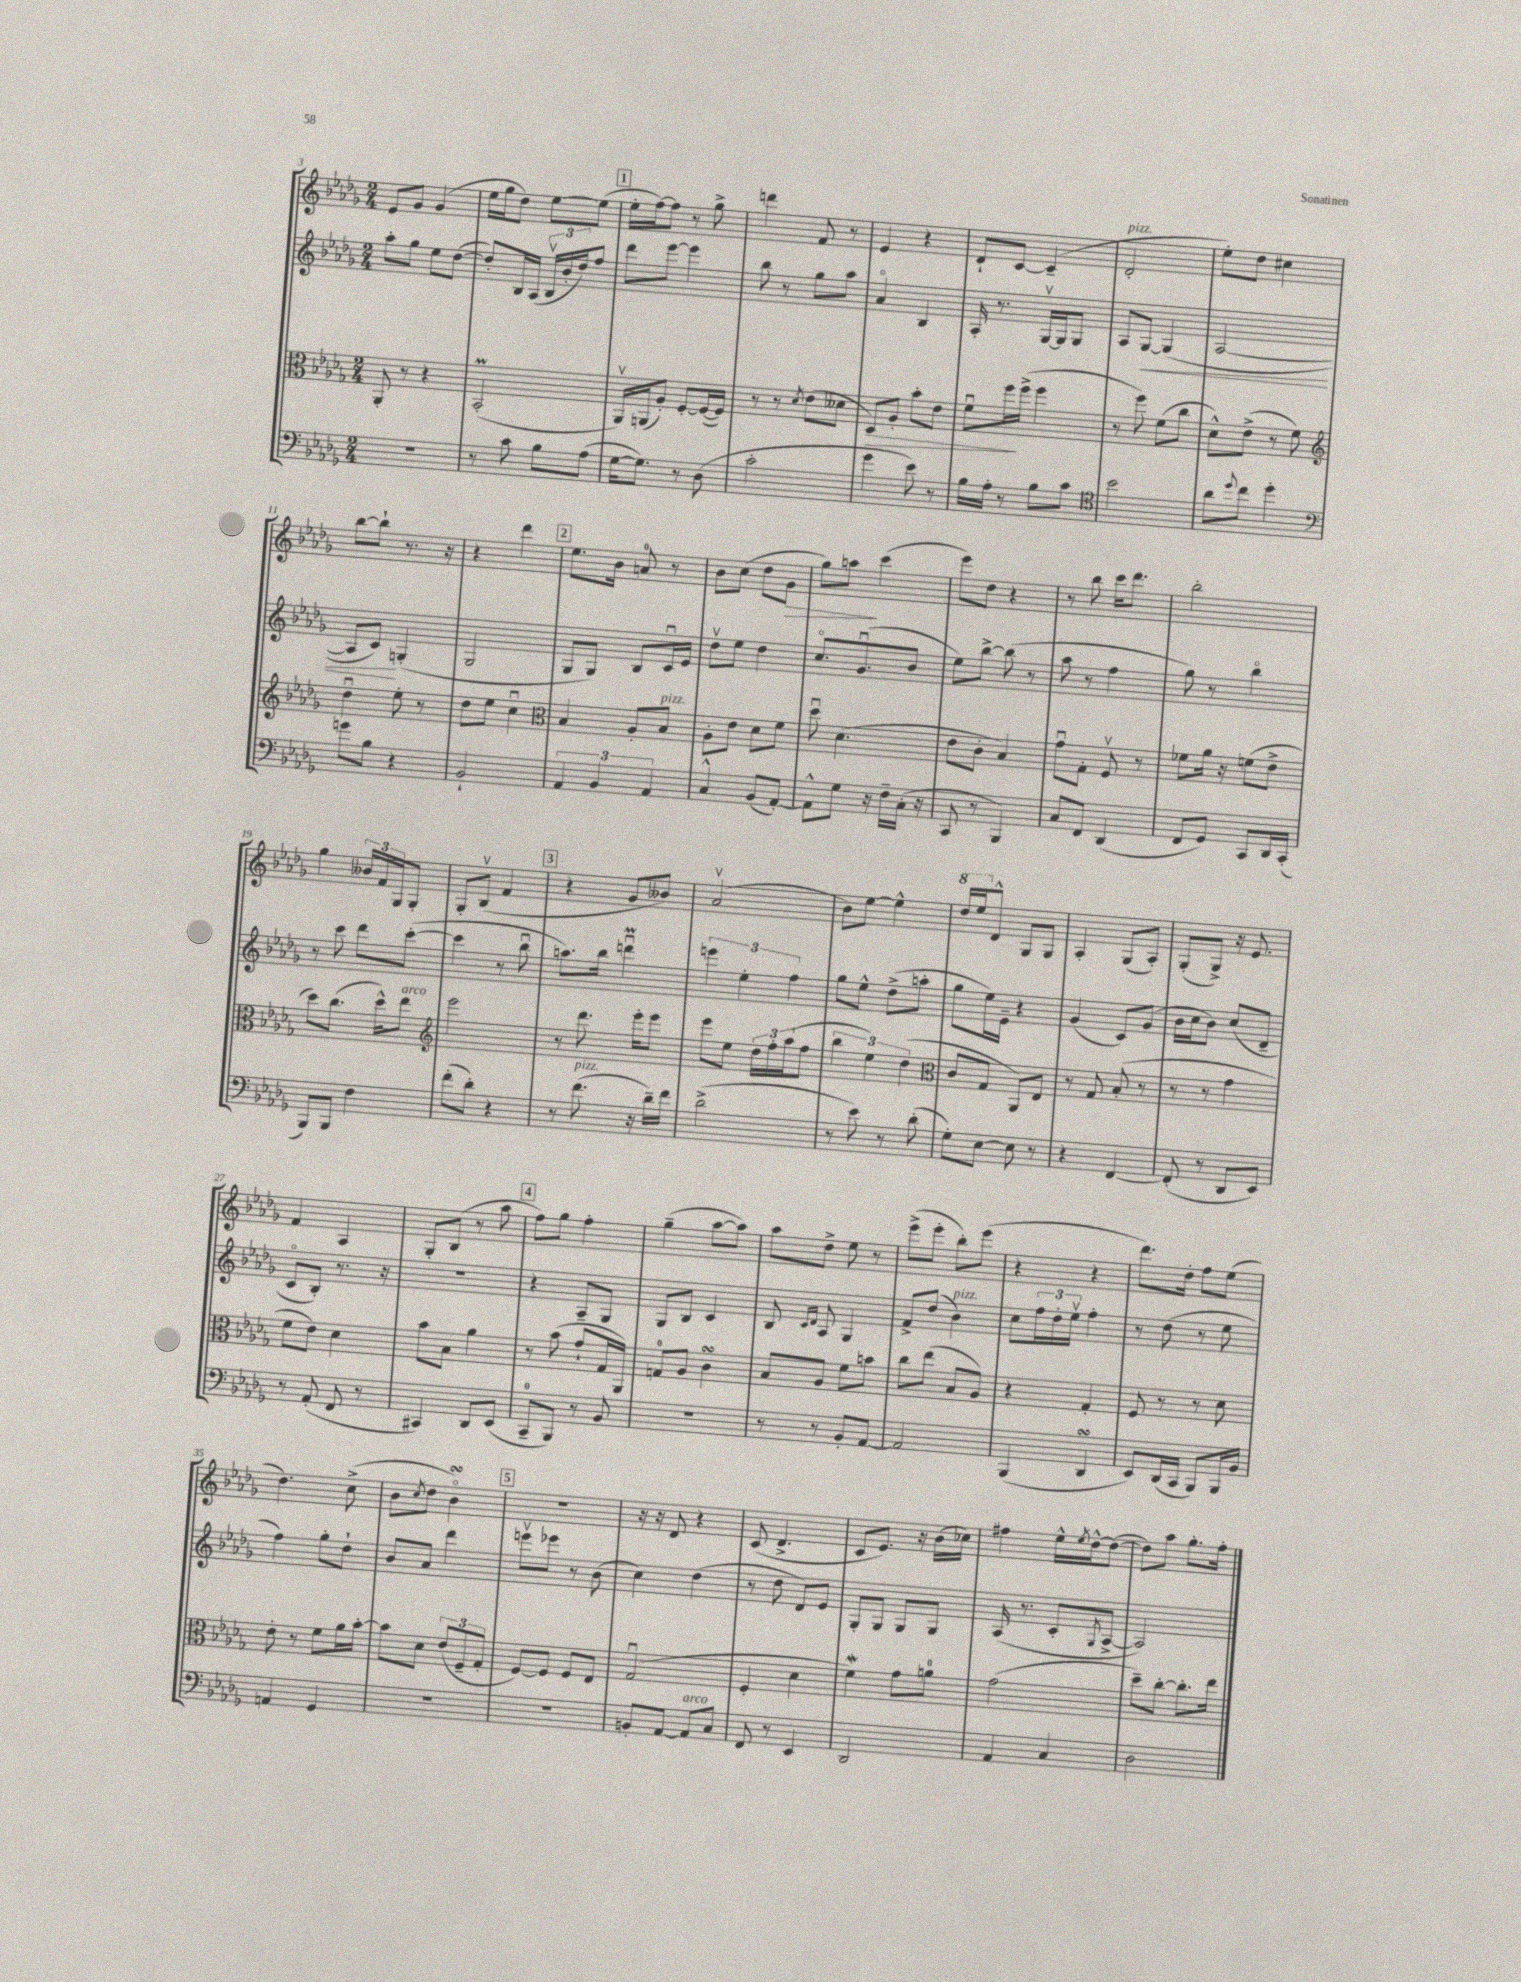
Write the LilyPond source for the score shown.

<<
\new StaffGroup <<
\new Staff = "s0" {
    \clef treble \key des \major \numericTimeSignature \time 2/4
    ees'8 ges'8 ges'4( |
    ees''16 ges''16 des''8) ees''8~ ees''8( |
    \mark \markup { \box "1" } ees''16-. f''16~) f''8 r8 ges''8-> |
    d'''4 f'8 r8 |
    ees'4 r4 |
    des'8-! c'8~ c'4--( |
    des'2-.^\markup { \italic "pizz." } |
    ees''8-.) des''8 cis''4 |
    bes''8~ bes''8-! r8. r16 |
    r4 des'''4 |
    \mark \markup { \box "2" } ees''8. bes'16 a'8-0 r8 |
    bes'8 c''8( des''8 ges'8\> |
    ges''8) a''8\! c'''4( |
    ees'''8) des''8 r4 |
    r8 bes''8 c'''16 des'''8. |
    bes''2-. |
    ges''4 \tuplet 3/2 { beses'16 f'16 ges16 } ges8-. |
    ges8-. bes8\upbow( f'4 |
    \mark \markup { \box "3" } r4 ges'8 beses'8) |
    aes'2\upbow( |
    bes'8) ees''8~ ees''4-^ |
    \ottava #1 des'''16 ees'''16 \ottava #0 des'8-^ ges8 ges8 |
    aes4-. ges8( aes8-.) |
    ges8-.( ges8->) r16 ees'8. |
    f'4 aes4 |
    ges8-. bes8( r8 aes''8 |
    \mark \markup { \box "4" } f''8) ges''8 f''4-. |
    ges''4--( aes''8~ aes''8) |
    aes''8 des''8-> ees''8 r8 |
    ees'''8->( ees'''8-. bes''8-.) ees'''8( |
    r4 r4 |
    des'''8.) des''16-. f''8 ees''8( |
    des''4.) c''8->( |
    bes'8 \acciaccatura { c''8 } des''8 bes'4\flageolet\turn) |
    \mark \markup { \box "5" } R2 |
    r16 r16 des'8 r4 |
    c'8( des'4.-> |
    c'8 ees'8.) r16 bes'16( ces''16) |
    fis''4 ees''16-^ \acciaccatura { ees''8 } des''16~-^ des''8~( |
    des''8) aes''8 ges''8.-. f''16-. \bar "|." |
}
\new Staff = "s1" {
    \clef treble \key des \major \numericTimeSignature \time 2/4
    aes''8-. ges''8 ees''8 des''8~( |
    des''8-.) bes16 aes16( \tuplet 3/2 { bes16\upbow bes'16-. des''16) } f''8 |
    \mark \markup { \box "1" } des'''8 ees'''8~ ees'''4 |
    bes''8 r8 ges''8 aes''8 |
    aes'4\flageolet bes4 |
    aes16-. r8. ges16~\upbow ges16 ges8 |
    aes8 ges8~\< ges4( |
    aes2~ |
    aes8 c'8\!) g4-.( |
    ges2 |
    \mark \markup { \box "2" } ges8 ges8) bes8 c'16\downbow ees'16 |
    des''8\upbow ees''8 des''4 |
    c''8.\flageolet ges'8.\downbow( bes'8 |
    ees''8) bes''8~-> bes''8( r8 |
    aes''8 r8 f''4 |
    ges''8) r8 bes''4\flageolet |
    r8 c'''8 des'''8 c'''8~-.( |
    c'''4 r8 bes''8\downbow |
    \mark \markup { \box "3" } a''8.) bes''16 d'''4\downbow\prall |
    \tuplet 3/2 { e'''4 ees''4-. f''4 } |
    ges''8 ees''8-^ des''8->( a''8-. |
    ges''8 ees''16) ees'16-- r4 |
    ges'4( c'8) ges'8( |
    bes'16 c''16 bes'8) c''8( des'8-- |
    c'8\flageolet bes8-.) r8. r16 |
    R2 |
    \mark \markup { \box "4" } r4 aes8-- ges8 |
    ges8 bes8 c'4 |
    bes8 \grace { c'16 des'16 } aes8 ges4 |
    f'8-> des''8( bes'4^\markup { \italic "pizz." }) |
    c''8 \tuplet 3/2 { f''16 des''16-. ees''16\upbow } f''4-. |
    r8 des''8( r8 ees''8 |
    f''4) ges''8-. des''8-! |
    bes'8 aes'8 des'''4 |
    \mark \markup { \box "5" } e'''8\upbow ees'''8 r8 bes'8( |
    c''4) des''4( |
    r8 des''8 des'8) ees'8 |
    ges8-. ges8 ges8 ges8 |
    aes16( r8. c'8-. \acciaccatura { ges8 } aes8~-> |
    aes2) \bar "|." |
}
\new Staff = "s2" {
    \clef alto \key des \major \numericTimeSignature \time 2/4
    aes,8-. r8 r4 |
    bes,2-.\prall( |
    \mark \markup { \box "1" } aes,16\upbow) a,16( aes8-.) f8~-. f16~( f16) |
    r8 r8 \acciaccatura { des'8 } ees'8( deses'8 |
    des8\>) aes8-. bes'8-. ees'8 |
    f'8\downbow f''16\! f''16->( f''4 |
    r8 f''8) f'8( c''8 |
    des'8-^) ees'8->( r8 f'8) |
    \clef treble des''4\downbow ees''8-. r8 |
    des''8 ees''8 c''4\downbow |
    \mark \markup { \box "2" } \clef alto bes4 aes8-. bes8^\markup { \italic "pizz." } |
    aes8-. ees'8 des'8 f'8 |
    des''8\downbow des'4.( |
    ees'8 c'8-. bes4) |
    ges'8\downbow ges8-. f8\upbow r8 |
    fes'8 aes'16 r16 f'8( ees'8-> |
    des''8) c''8.( des''16-^) ees''8^\markup { \italic "arco" } |
    \clef treble ees'''2 |
    \mark \markup { \box "3" } r8 des'''8. ees'''16-. ees'''8 |
    ees'''8 ees''8 \tuplet 3/2 { des''16 f''16-. aes''16( } f''8 |
    \tuplet 3/2 { bes''4 ees''4) des''4( } |
    \clef alto c'8 ges8 aes,8) ees8 |
    r8 ges8 bes8-.( r8 |
    r8 r8 ges'4 |
    f'8 ees'8) des'4 |
    bes'8 bes8 aes'4 |
    \mark \markup { \box "4" } r8 bes'8( ges'8-! ges16 aes,16) |
    g8-0 aes8 c'4\turn |
    bes8 aes8 f'8 b'8 |
    c''8 ees''8( bes8 aes8) |
    r4 ges4-. |
    f8 r8 r8 des'8 |
    ees'8-. r8 f'8 aes'16 bes'16~-. |
    bes'8 des'8 \tuplet 3/2 { ees'8( f8-- ges8-. } |
    \mark \markup { \box "5" } f8~) f8 f8 ees8 |
    ges2\downbow( |
    f4-. des'4 |
    f'4\mordent) ges'8 a'8-0 |
    ges'2( |
    des''8--) c''8~-. c''8.-. ees''16 \bar "|." |
}
\new Staff = "s3" {
    \clef bass \key des \major \numericTimeSignature \time 2/4
    r2 |
    r8 c'8 bes8 aes8( |
    \mark \markup { \box "1" } ges16~ ges8.) r8 des8( |
    c'2-. |
    ges'4 ees'8) r8 |
    bes16 aes16-. r8 bes8 c'8 |
    \clef tenor bes'2 |
    aes'8 \appoggiatura { des''8 } c''8 des''4-. |
    \clef bass g'8 bes8 r4 |
    bes,2-! |
    \mark \markup { \box "2" } \tuplet 3/2 { aes,4 bes,4 aes,4 } |
    c4-^ bes,8( aes,8~-.) |
    aes,8-^ ges8 r16 f16-- c16-.( r16 |
    c,8 r8 bes,,4) |
    c8 f,8 des,4( |
    f,8 ges,8) c,8 des,16 c,16-.( |
    bes,,8) bes,,8 f4 |
    f'8-.( des'8-.) r4 |
    \mark \markup { \box "3" } r8 f'8.^\markup { \italic "pizz." }( r16 des'16--) f'16 |
    des'2->( |
    r8 ees'8) r8 des'8-.( |
    ges8-.) ees8~ ees8 r8 |
    r4 f,4~ |
    f,8-.( r8 des,8 ees,8) |
    r8 aes,8-.( f,8 r8 |
    cis,4) des,8 ees,8( |
    \mark \markup { \box "4" } c,8-0-- bes,,8) r8 bes,8 |
    R2 |
    r8 r8 bes,8-. aes,8~ |
    aes,2 |
    bes,,4( des,4\turn |
    ees,8) des,16( c,16 bes,,8) bes,,16 bes,16 |
    a,4 ges,4 |
    R2 |
    \mark \markup { \box "5" } R2 |
    b,8-. aes,8~ aes,8^\markup { \italic "arco" } c8 |
    f,8 r8 ees,4 |
    des,2 |
    aes,4 c4 |
    des2 \bar "|." |
}
>>
>>
\layout { \context { \Score currentBarNumber = #3 } }
